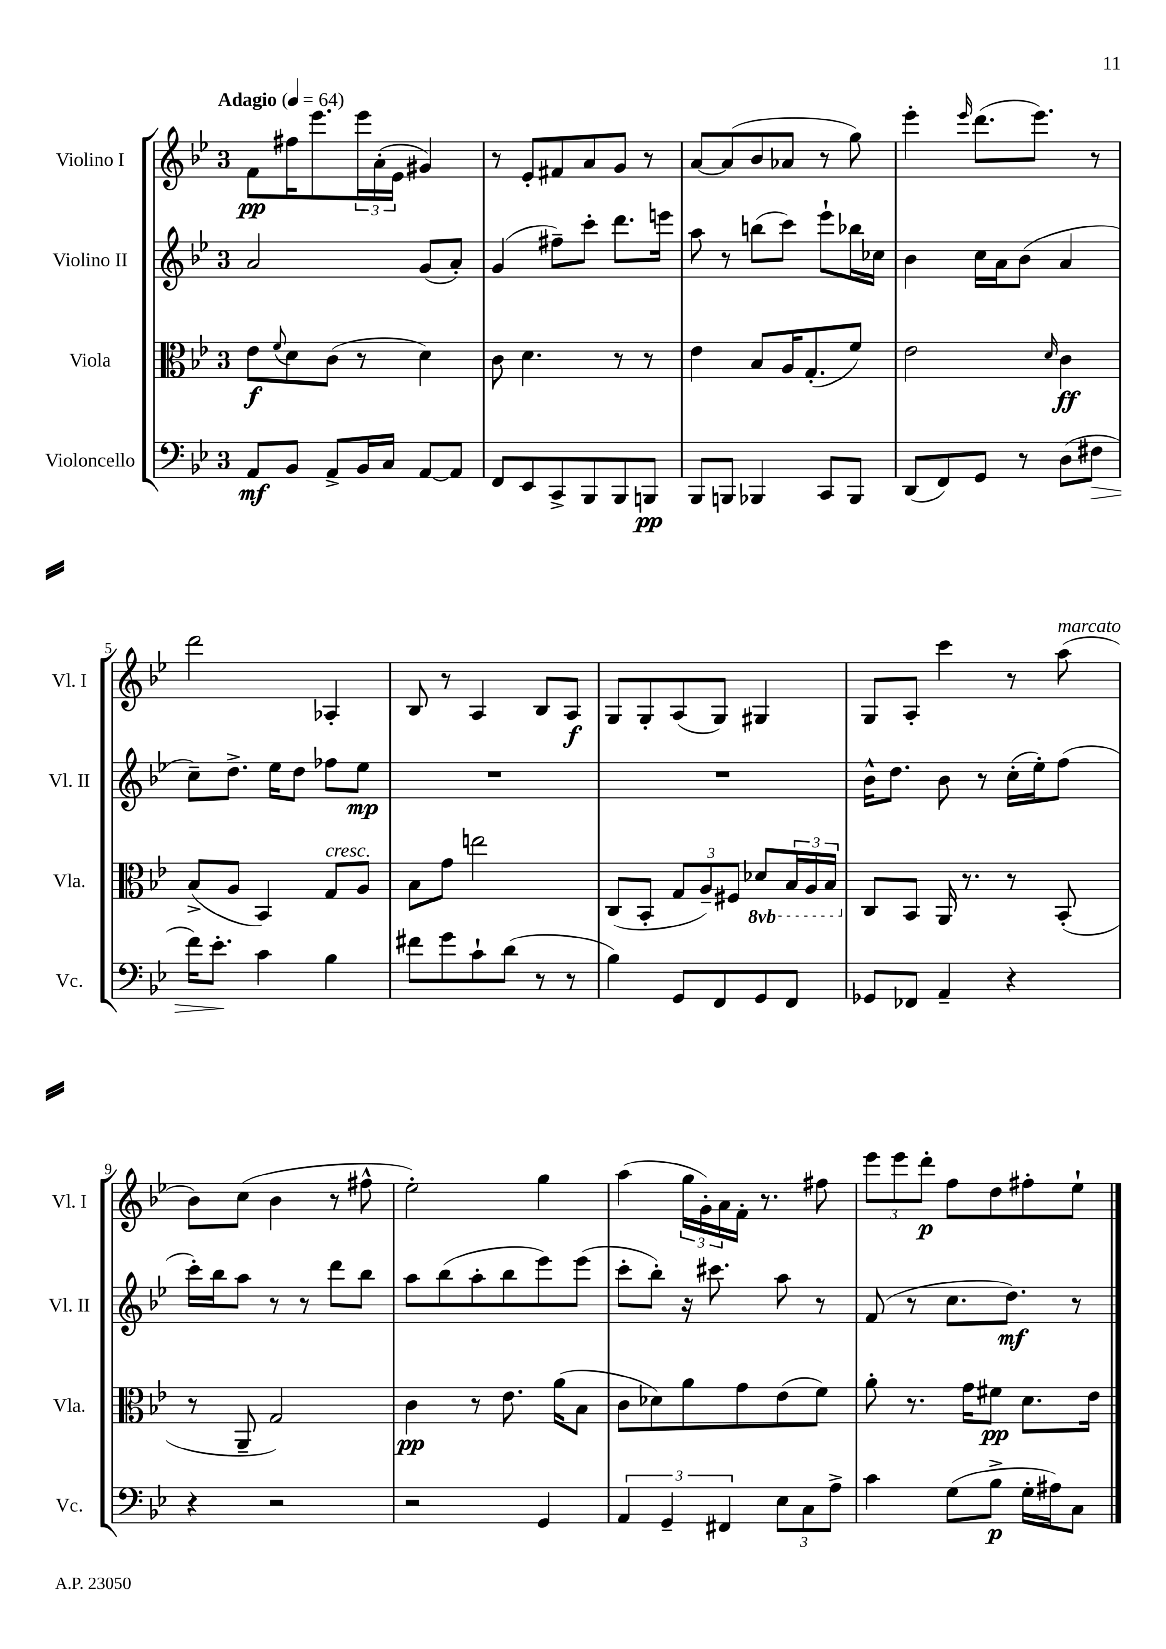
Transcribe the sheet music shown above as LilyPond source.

<<
\new StaffGroup <<
\new Staff = "s0" \with { instrumentName = "Violino I" shortInstrumentName = "Vl. I" } {
    \clef treble \key bes \major \once \override Staff.TimeSignature.style = #'single-digit \time 3/4 \tempo "Adagio" 4 = 64
    f'8\pp fis''16 ees'''8. \tuplet 3/2 { ees'''16 a'16-.( ees'16 } gis'4) |
    r8 ees'8-. fis'8 a'8 g'8 r8 |
    a'8~ a'8( bes'8 aes'8 r8 g''8) |
    ees'''4-. \grace { ees'''16 } d'''8.( ees'''8.) r8 |
    d'''2 aes4-. |
    bes8 r8 a4 bes8 a8\f |
    g8 g8-. a8( g8) gis4 |
    g8 a8-. c'''4 r8 a''8^\markup { \italic "marcato" }( |
    bes'8) c''8( bes'4 r8 fis''8-^ |
    ees''2-.) g''4 |
    a''4( \tuplet 3/2 { g''16 g'16-.) a'16 } f'16-. r8. fis''8 |
    \tuplet 3/2 { ees'''8 ees'''8 d'''8-.\p } f''8 d''8 fis''8-. ees''8-! \bar "|." |
}
\new Staff = "s1" \with { instrumentName = "Violino II" shortInstrumentName = "Vl. II" } {
    \clef treble \key bes \major \once \override Staff.TimeSignature.style = #'single-digit \time 3/4
    a'2 g'8( a'8-.) |
    g'4( fis''8--) c'''8-. d'''8. e'''16 |
    a''8 r8 b''8( c'''8) ees'''8-! bes''16 ces''16 |
    bes'4 c''16 a'16 bes'8( a'4 |
    c''8--) d''8.-> ees''16 d''8 fes''8 ees''8\mp |
    R2. |
    R2. |
    bes'16-^ d''8. bes'8 r8 c''16-.( ees''16-.) f''8( |
    c'''16-.) bes''16 a''8 r8 r8 d'''8 bes''8 |
    a''8 bes''8( a''8-. bes''8 ees'''8) ees'''8( |
    c'''8-. bes''8-.) r16 cis'''8. a''8 r8 |
    f'8( r8 c''8. d''8.\mf) r8 \bar "|." |
}
\new Staff = "s2" \with { instrumentName = "Viola" shortInstrumentName = "Vla." } {
    \clef alto \key bes \major \once \override Staff.TimeSignature.style = #'single-digit \time 3/4 \set Staff.ottavationMarkups = #ottavation-simple-ordinals
    ees'8\f \appoggiatura { f'8 } d'8 c'8( r8 d'4) |
    c'8 d'4. r8 r8 |
    ees'4 bes8 a16 g8.-.( f'8) |
    ees'2 \grace { d'16 } c'4\ff |
    bes8->( a8 bes,4) g8^\markup { \italic "cresc." } a8 |
    bes8 g'8 e''2 |
    c8( bes,8-. \tuplet 3/2 { g8 a8--) fis8 } \ottava #-1 des8 \tuplet 3/2 { bes,16 a,16 bes,16 \ottava #0 } |
    c8 bes,8 a,16 r8. r8 bes,8-.( |
    r8 a,8-- g2) |
    c'4\pp r8 ees'8. a'16( bes8 |
    c'8 des'8) a'8 g'8 ees'8( f'8) |
    a'8-. r8. g'16 fis'8\pp d'8. ees'16 \bar "|." |
}
\new Staff = "s3" \with { instrumentName = "Violoncello" shortInstrumentName = "Vc." } {
    \clef bass \key bes \major \once \override Staff.TimeSignature.style = #'single-digit \time 3/4
    a,8\mf bes,8 a,8-> bes,16 c16 a,8~ a,8 |
    f,8 ees,8 c,8-> bes,,8 bes,,8 b,,8\pp |
    bes,,8 b,,8 bes,,4 c,8 bes,,8 |
    d,8( f,8) g,8 r8 d8( fis8\> |
    f'16) ees'8.-.\! c'4 bes4 |
    fis'8 g'8 c'8-! d'8( r8 r8 |
    bes4) g,8 f,8 g,8 f,8 |
    ges,8 fes,8 a,4-- r4 |
    r4 r2 |
    r2 g,4 |
    \tuplet 3/2 { a,4 g,4-- fis,4 } \tuplet 3/2 { ees8 c8 a8-> } |
    c'4 g8( bes8->\p g16-. ais16) c8 \bar "|." |
}
>>
>>
